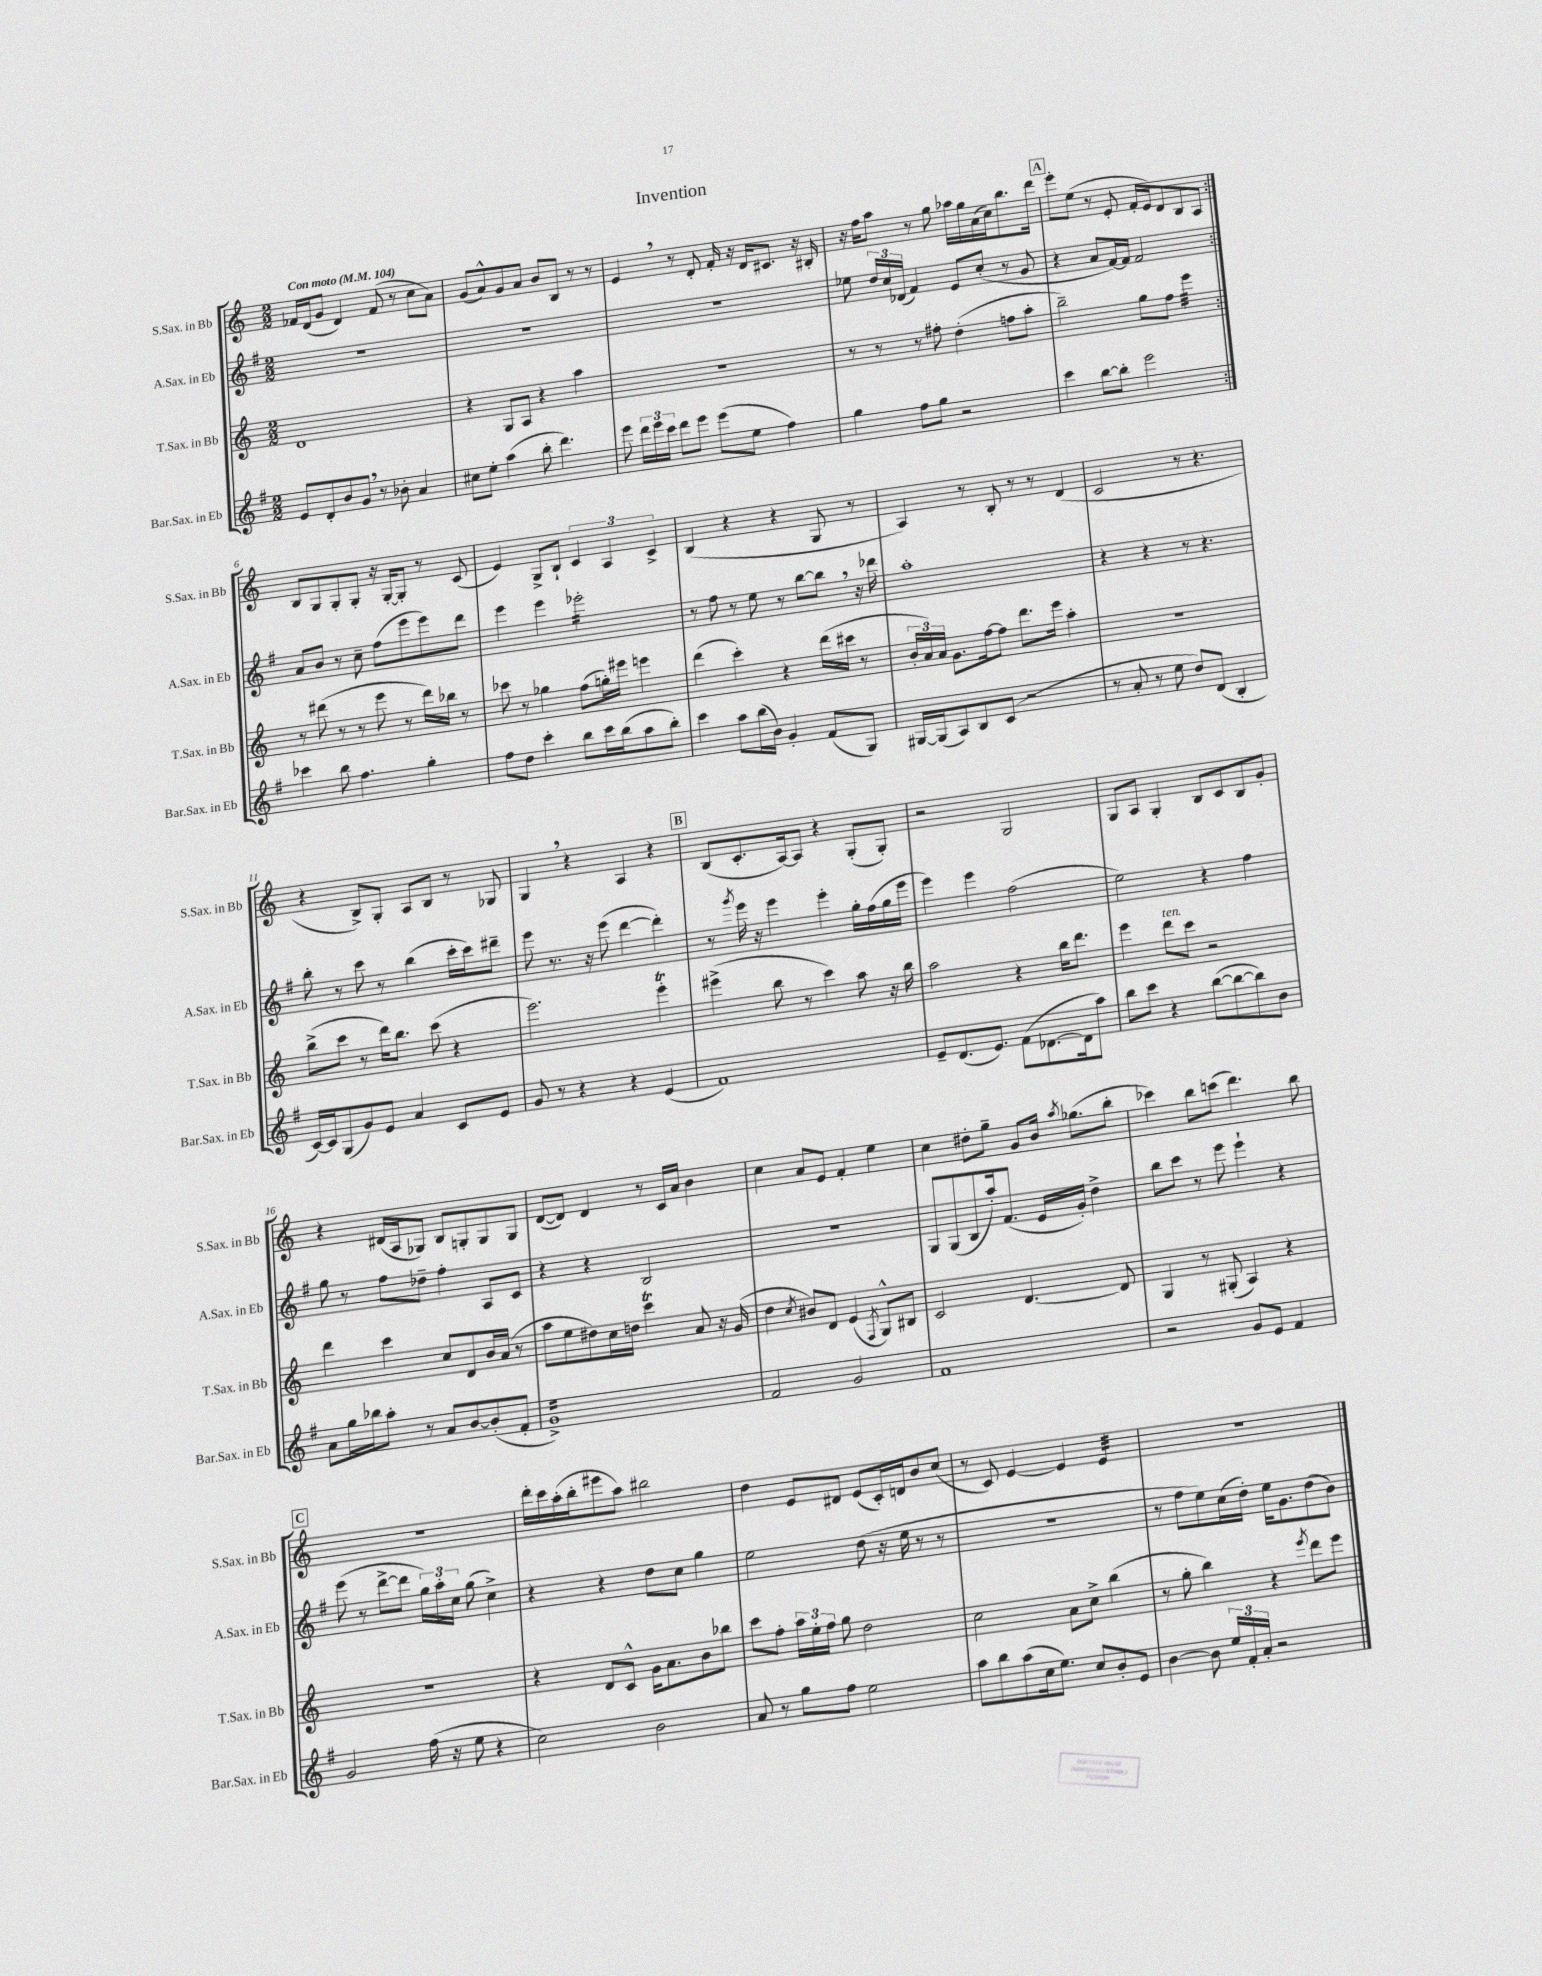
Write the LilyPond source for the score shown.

\header { title = "Invention" }
<<
\new StaffGroup <<
\new Staff = "s0" \with { instrumentName = "S.Sax. in Bb" shortInstrumentName = "S.Sax. in Bb" } {
    \clef treble \key c \major \numericTimeSignature \time 2/2 \tempo "Con moto" 4 = 104
    \autoBeamOff \repeat volta 2 { fes'16[ d'16( g'8] d'4) fes'8( r8 c''8[ a'8]) |
    g'8[( a'8-^) g'8 a'8] b'8[ b8] r8 r8 |
    e'4 \breathe r8 d'8-. f'16-. r16 d'16[ cis'8.] r16 bis16-. |
    r16 f''16[ a''8] r8 g''8 aes''16[ g''16 a'16( c''16) b''8. d'''16] |
    \mark \markup { \box "A" } e'''8[-. e''8]( r8 e'8-. f'16[-. e'16) d'8 b8 a8] | }
    b8[ g8 g8-. g8]-. r16 g16[~-. g8]-. r8 c'8( |
    e'4) g8[-> b8]-! \tuplet 3/2 { c'4 a4 c'4-> } |
    b4( r4 r4 g8 r8 |
    a4) r8 b8-. r8 r8 d'4( |
    c'2 r8 r4. |
    r4 b8[->) g8]-. a8[ b8] r8 ges8 |
    g4 \breathe r4 a4 r4 |
    \mark \markup { \box "B" } b8[( c'8.-. a16~) a8] r4 g8[-.( g8]-.) |
    r2 g2 |
    g8[ a8] g4-. b8[ c'8 b8 g'8]-. |
    r4 dis'16[( a16 ges8]) b8[ g8-. g8 g8] |
    d'8[~( d'8]) d'4 r8 c'16[ a'16] b'4 |
    c''4 a'8[ e'8] f'4-. e''4 |
    c''4 dis''8[-. g''8]-- g'8[ b'16] \acciaccatura { a''8 } ges''8.[( b''8]-. |
    ces'''4) b''8[ c'''8]( d'''4.) b''8 |
    \mark \markup { \box "C" } R1 |
    d'''16[-. c'''16 a''16-.( b''16-. eis'''8 a''8]) bis''2 |
    d''4 e'8[ dis'8] e'8[( c'16-.) d'16 b'8 c''8]( |
    r8 c'8) e'4~ e'4 e'4:32 |
    R1 \bar "|." |
}
\new Staff = "s1" \with { instrumentName = "A.Sax. in Eb" shortInstrumentName = "A.Sax. in Eb" } {
    \clef treble \key g \major \numericTimeSignature \time 2/2
    \autoBeamOff \repeat volta 2 { R1 |
    R1 |
    R1 |
    ees''8 \tuplet 3/2 { d''16[ c''16 des'16]( } fis'4) e'8[ c''8]-.( r8 g'8 |
    \mark \markup { \box "A" } r4 a'8[ fis'16~) fis'16] fis'2 | }
    a'8[ b'8] r8 c''8-- fis''8[( e'''8 e'''8) d'''8] |
    e'''4 e'''4 ees'''2:16-. |
    r8 fis''8 r8 e''8 r8 b''8[~ b''8] \breathe r16 des'''16 |
    a''1-. |
    r4 r4 r8 r4. |
    b''8-. r8 c'''8 r8 b''4( c'''16[-. c'''16) dis'''8]-- |
    e'''8 r8. r16 e'''8( d'''4~ d'''4-.) |
    \mark \markup { \box "B" } r8 \acciaccatura { g'''8 } e'''16 r16 e'''4 e'''4-. g''16[-. fis''16( g''16 e'''16] |
    e'''4) e'''4 fis''2( |
    e''2) r4 fis''4 |
    g''8 r8 fis''8[ des''8]-- fis''4-. a8[ c'8] |
    r4 r4 b2 |
    R1 |
    g8[ g8( b8 a''16-.) fis'8.]( e'16[ g'16]-.) d''4-> |
    b''8[ c'''8] r8 e'''8 e'''4-! r4 |
    \mark \markup { \box "C" } e'''8( r8 d'''8[~-> d'''8] \tuplet 3/2 { g''16[) a''16-. c''16] } g''8( c''4->) |
    r4 r4 d''8[ c''8] g''4 |
    e''2 d''8( r16 e''16 r8 r8 |
    R1 |
    r8 fis''8[ e''8) c''16( d''16]-.) e''16[ g'8. d''8( b'8]) \bar "|." |
}
\new Staff = "s2" \with { instrumentName = "T.Sax. in Bb" shortInstrumentName = "T.Sax. in Bb" } {
    \clef treble \key c \major \numericTimeSignature \time 2/2
    \autoBeamOff \repeat volta 2 { d'1 |
    r4 g8[ a8] r4 a''4 |
    R1 |
    r8 r8 r8 fis''8-. d''4-.( f''8[ a''8]-. |
    \mark \markup { \box "A" } b''2--) g''8[ f''8] e'''4:32 | }
    r8 dis'''8( r8 r8 e'''8 r8 dis'''16[) bes''16] r8 |
    ces'''8 r8 ges''4 f''8[( g''16-.) eis'''16] e'''4 |
    d'''4( c'''4-.) r4 d'''16[( cis'''16] r8 |
    \tuplet 3/2 { b'16[-. a'16) a'16] } g'8.[ f''16~ f''8] d'''8.[ e'''16] a''4-. |
    R1 |
    b''8[->( c'''8] r8 d'''16[) b''8.] c'''8( r4 |
    e'''2.) e'''4-.\trill |
    \mark \markup { \box "B" } eis'''4->( b''8 r8 c'''4) a''8 r16 b''16 |
    a''2 r4 b''16[ d'''8.] |
    e'''4 d'''8[^\markup { \italic "ten." } c'''8] r2 |
    d'''4 c'''4 c''8[ d'8 b'16 a'16]( r8 |
    a''8[ e''8 dis''8) c''16 d''16] c'''4\trill a'8 r16 g'16( |
    d''4 \acciaccatura { c''8 } bis'8[) d'8] e'4( \acciaccatura { f8 } g8[-^) bis8] |
    c'2 d'4.~ d'8 |
    g4 r8 gis8-.( a4) r4 |
    \mark \markup { \box "C" } R1 |
    r4 d'8[ c'8]-^ g'16[ a'8. b'8 bes''8] |
    c'''8[ f''8]-. \tuplet 3/2 { a''16[ e''16-. f''16] } g''8 d''2 |
    c''2 a'8[ c''8]-> b''4( |
    r8 g''8-. b''4) r4 \acciaccatura { e'''8 } d'''8[ e'''8] \bar "|." |
}
\new Staff = "s3" \with { instrumentName = "Bar.Sax. in Eb" shortInstrumentName = "Bar.Sax. in Eb" } {
    \clef treble \key g \major \numericTimeSignature \time 2/2
    \autoBeamOff \repeat volta 2 { e'8[ d'8-. b'8 g'8] \breathe r8 bes'8-. a'4 |
    cis''8[ e''8]-. a''4( b''8-. d'''4.) |
    e'''8 \tuplet 3/2 { d'''16[ e'''16 c'''16] } d'''8[ e'''8] e'''8[( e''8] fis''4) |
    g''4 fis''8[ g''8] r2 |
    \mark \markup { \box "A" } c'''4 b''8[~ b''8]-. e'''2 | }
    ces'''4 b''8 fis''4. g''4-. |
    fis''8[ d''8] c'''4-. b''8[ c'''16 b''16( a''8 b''8]-.) |
    c'''4 a''8[ b''16( b'16]) g'4-. fis'8[( g8]) |
    gis16[~ gis16( a8) b8 c'8]( r2 |
    r8 a'8-. r8 e''8 d''8[) d'8]( b4-. |
    c'16[~) c'16 g8( g'8) e'8] a'4 c'8[ e'8] |
    g'8 r8 r4 r4 e'4( |
    \mark \markup { \box "B" } fis'1) |
    e'8[-- d'8.( e'8.]) fis'8[( des'8.~ des'16 a''8]) |
    b''8[ c'''8] r4 b''8[~( b''8~ b''8) b'8] |
    a'8[ g''16 bes''16 a''8]-. r8 a'8[ b'8~ b'8-.( fis'8]-. |
    g'1:16->) |
    fis'2 g'2 |
    fis'1 |
    r2 g'8[ e'8] fis'4 |
    \mark \markup { \box "C" } g'2 fis''16( r16 e''8 r4 |
    c''2) b'2 |
    a'8 r8 g''8[ fis''8] e''2 |
    a''8[ b''8 a''8( c''16 e''8.]) c''8[ b'8-. e'8] |
    b'4~ b'8 \tuplet 3/2 { e''16[ fis'16-. a'16]-. } r2 \bar "|." |
}
>>
>>
